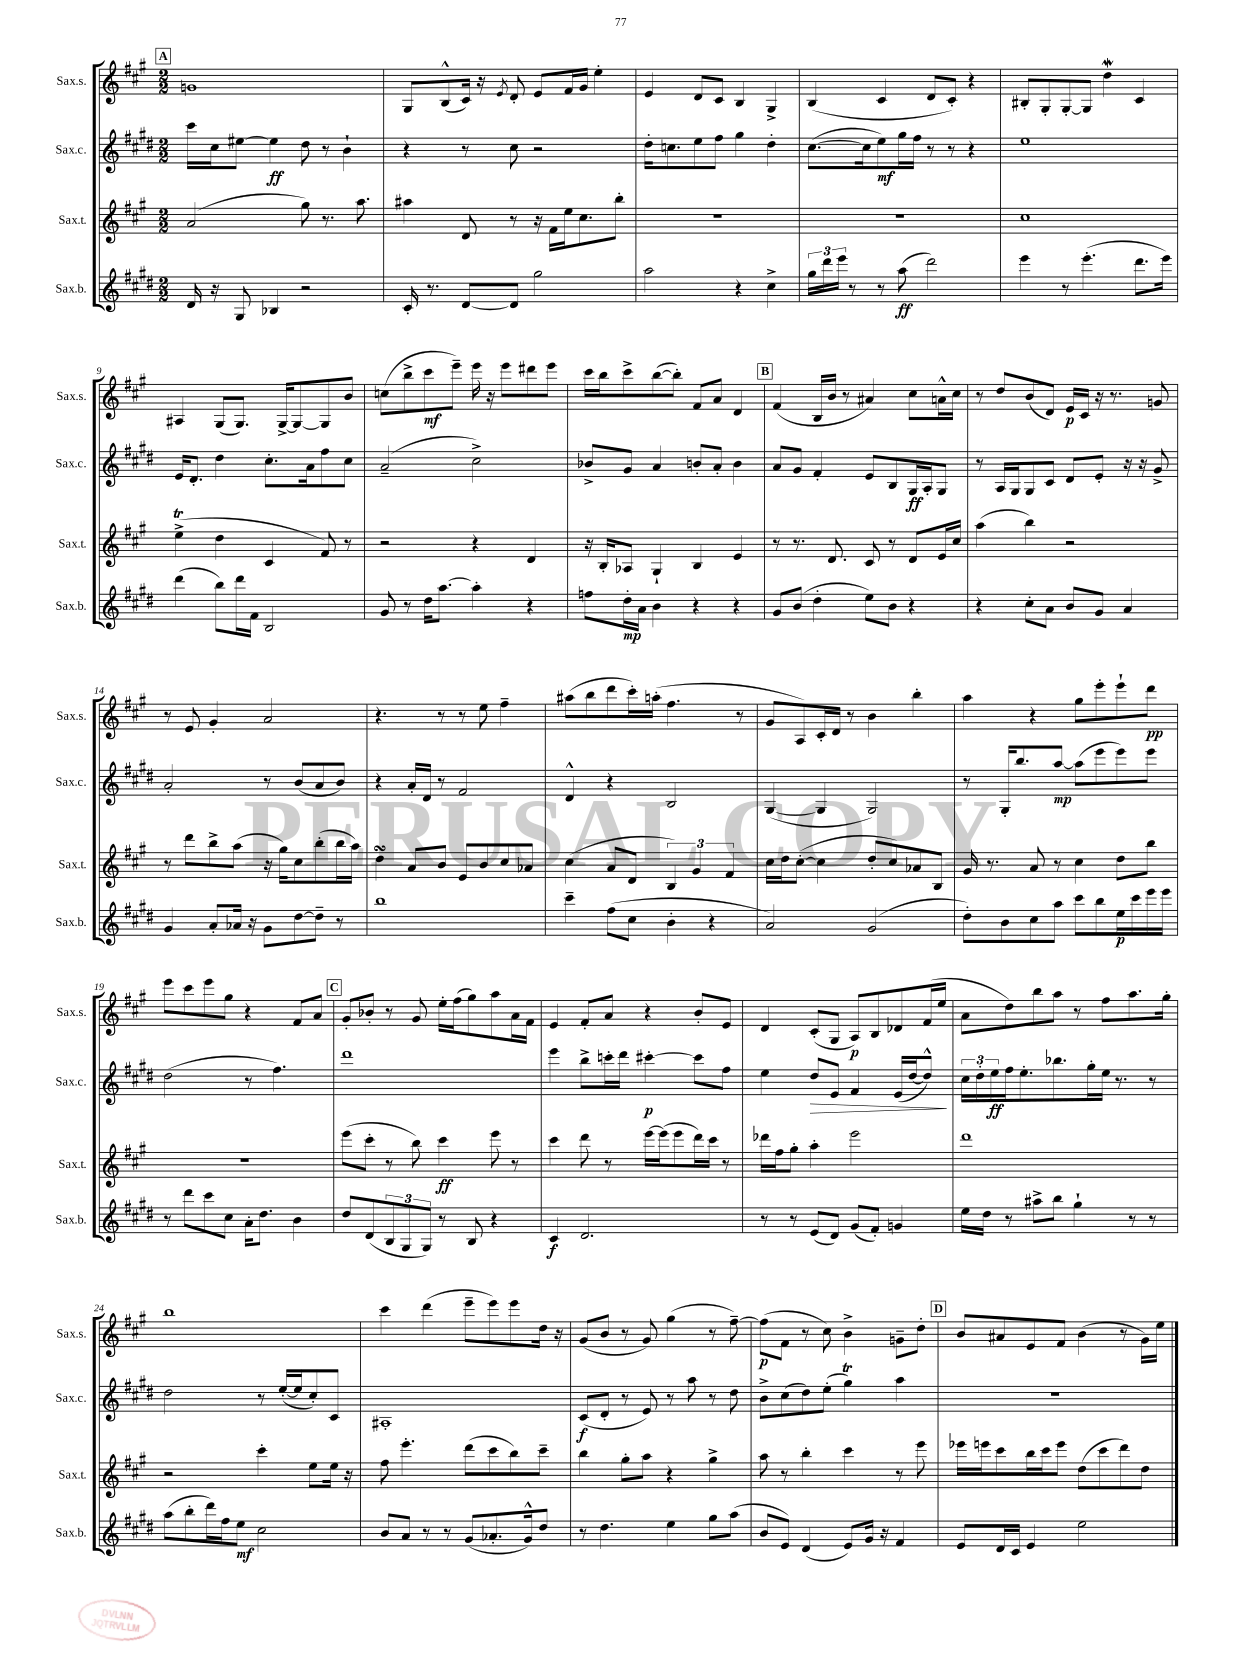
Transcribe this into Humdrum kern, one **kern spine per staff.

**kern	**kern	**kern	**kern
*staff4	*staff3	*staff2	*staff1
*clefG2	*clefG2	*clefG2	*clefG2
*k[f#c#g#d#]	*k[f#c#g#]	*k[f#c#g#d#]	*k[f#c#g#]
*M2/2	*M2/2	*M2/2	*M2/2
16d#	(2a	16ccc#	1g
16r	.	16cc#	.
8G#	.	[8ee#	.
4B-	.	4ee#]	.
2r	8gg#)	8dd#	.
.	8.r	8r	.
.	.	4b`	.
.	8.aa	.	.
=	=	=	=
16c#'	4aa#	4r	8G#
8.r	.	.	.
.	.	.	(8B^^
[8d#	8d	8r	16c#)
.	.	.	16r
.	.	.	8qe
8d#]	8r	8cc#	8d'
2gg#	16r	2r	8e
.	16f#	.	.
.	16ee	.	16f#
.	8.cc#	.	16g#
.	.	.	4ee'
.	8bb'	.	.
=	=	=	=
2aa	1r	16dd#'	4e
.	.	8.cc	.
.	.	8ee	8d
.	.	8ff#	8c#
4r	.	4gg#	4B
4cc#^	.	4dd#'	4G#^
=	=	=	=
24gg#	1r	([8.cc#	(4B
24ddd#	.	.	.
24eee	.	.	.
8r	.	.	.
.	.	16cc#]	.
8r	.	8ee)	4c#
(8aa	.	16gg#	.
.	.	16ff#	.
2ddd#)	.	8r	8d
.	.	8r	8c#')
.	.	4r	4r
=	=	=	=
4eee	1cc#	1ee	8B#'
.	.	.	8G#'
8r	.	.	[8G#'
(4.eee'	.	.	8G#]
.	.	.	4dd
8.ddd#	.	.	4c#
16eee)	.	.	.
=	=	=	=
(4ddd#	(4ee^	16e	4A#
.	.	8.d#'	.
8bb)	4dd	4dd#	(8G#
16ddd#	.	.	8.G#)
16f#	.	.	.
2B	4c#	8.cc#'	.
.	.	.	[16G#^
.	.	.	8G#_
.	.	16a	.
.	8f#)	8ff#	8G#]
.	8r	8cc#	8b
=	=	=	=
8g#	2r	(2a~	(8cc
8r	.	.	8bb^
16dd#	.	.	8ccc#
[8.aa	.	.	.
.	.	.	8eee~)
4aa']	4r	2cc#^)	16eee
.	.	.	16r
.	.	.	8eee
4r	4d	.	8ddd#
.	.	.	8eee
=	=	=	=
8ff	16r	8b-^	16ccc#
.	16B'	.	16bb
16dd#'	8A-	8g#	8ccc#^
16a	.	.	.
4b	4G#`	4a	([8bb
.	.	.	8bb'])
4r	4B	8b'	8f#
.	.	8a'	8a
4r	4e	4b	4d
=	=	=	=
8g#	8r	8a	(4f#
(8b	8.r	8g#	.
4dd#'	.	4f#'	16B
.	8.d	.	16b
.	.	.	8r
8ee)	8c#	8e	4a#)
8b	8r	8B	.
4r	8d	16G#	8cc#
.	.	16A'	.
.	16e	8G#	16a^^
.	16cc#	.	16cc#
=	=	=	=
4r	(4aa	8r	8r
.	.	16A	8dd
.	.	16G#	.
8cc#'	4bb)	8G#	(8b
8a	.	8c#	8d)
8b	2r	8d#	16e
.	.	.	16c#
8g#	.	8e'	16r
.	.	.	8.r
4a	.	16r	.
.	.	16r	.
.	.	8g#^	8g
=	=	=	=
4g#	8r	2a'	8r
.	8ddd	.	8e
8a'	8bb^	.	4g#'
16a-	(8aa	.	.
16r	.	.	.
8g#	16r	8r	2a
.	16gg#)	.	.
[8dd#	8cc#	(8b	.
8dd#~]	(8bb'	8a	.
8r	16bb	8b)	.
.	16aa)	.	.
=	=	=	=
1bb	4dd	4r	4.r
.	8a	16a'	.
.	.	16d#	.
.	8b	8r	8r
.	8e	2f#	8r
.	8b	.	8ee
.	8cc#	.	4ff#~
.	8a-	.	.
=	=	=	=
4ccc#~	(4cc#	4d#^^	(8aa#
.	.	.	8bb
(8ff#	8a	4r	8ddd
8cc#	8d	.	16ccc#')
.	.	.	(16aa'
4b'	6B)	2B	4.ff#
.	6g#	.	.
4r	.	.	.
.	6f#	.	.
.	.	.	8r
=	=	=	=
2a)	16cc#	([4G#	8g#
.	16dd	.	.
.	([8cc#'	.	8A)
.	4cc#]	4G#]	16c#'
.	.	.	16d
.	.	.	8r
(2g#	8dd'	2G#)	4b
.	8cc#)	.	.
.	8a-	.	4bb'
.	8B	.	.
=	=	=	=
8dd#')	16g#	8r	4aa
.	8.r	.	.
8b	.	16G#'	.
.	.	8.bb	.
8cc#	8a	.	4r
8aa	8r	[8aa	.
8ccc#	4cc#	(8aa]	8gg#
8bb	.	8eee	8eee'
16ee	8dd	8eee)	8eee`
16ccc#	.	.	.
16eee	8bb	8eee	8ddd
16eee	.	.	.
=	=	=	=
8r	1r	(2dd#	8eee
8ddd#	.	.	8ccc#
8ccc#	.	.	8eee
8cc#	.	.	8gg#
16a'	.	8r	4r
8.dd#	.	.	.
.	.	4.ff#)	.
4b	.	.	8f#
.	.	.	8a
=	=	=	=
8dd#	(8eee	1ddd#	8g#'
(8d#	8ccc#'	.	8b-'
12B	8r	.	8r
12G#	.	.	.
.	8bb)	.	8g#
12G#)	.	.	.
8r	4ccc#	.	16ee'
.	.	.	(16ff#
8B	.	.	8gg#)
4r	8eee	.	8aa
.	8r	.	16a
.	.	.	16f#
=	=	=	=
4c#	4ccc#	4eee	4e
2.d#	8ddd	8bb^	8f#'
.	8r	16ccc'	8a
.	.	16ddd#	.
.	[16eee	[4ccc#'	4r
.	(16eee]	.	.
.	8eee	.	.
.	16ddd)	8ccc#]	8b'
.	16ccc#	.	.
.	8r	8ff#	8e
=	=	=	=
8r	16ddd-	4ee	4d
.	16ff#	.	.
8r	8gg#'	.	.
(8e	4aa'	8dd#	(8c#'
8d#)	.	8e	8G#
(8g#	2eee	4f#	8A)
8f#')	.	.	8B
4g	.	(16e	8d-
.	.	[16dd#	.
.	.	8dd#^^])	(16f#
.	.	.	16ee
=	=	=	=
16ee	1ddd	24cc#	8a
.	.	24dd#'	.
16dd#	.	.	.
.	.	24ee	.
8r	.	16ff#	8dd)
.	.	8.ee'	.
8aa#^	.	.	8bb
8bb	.	8.bb-	8aa
4gg#`	.	.	8r
.	.	16gg#'	.
.	.	16ee	8ff#
.	.	8.r	.
8r	.	.	8.aa
8r	.	8r	.
.	.	.	16gg#'
=	=	=	=
(8aa	2r	2dd#	1bb
8bb'	.	.	.
16ddd#)	.	.	.
16ff#	.	.	.
8ee	.	.	.
2cc#	4ccc#'	8r	.
.	.	([16ee'	.
.	.	16ee]	.
.	8ee	8cc#')	.
.	16ee	8c#	.
.	16r	.	.
=	=	=	=
8b	8ff#	1A#'	4ccc#
8a	4.eee'	.	.
8r	.	.	(4ddd
8r	.	.	.
(8g#	(8ddd	.	8eee~
8.a-'	8ccc#	.	8eee)
.	8bb)	.	8eee
16g#^^)	.	.	.
8dd#	8ccc#~	.	16dd
.	.	.	16r
=	=	=	=
8r	4bb	(8c#	(8g#
4.dd#	.	8d#'	8b
.	8gg#'	8r	8r
.	8aa	8e)	8g#)
4ee	4r	8r	(4gg#
.	.	8aa	.
8gg#	4gg#^	8r	8r
(8aa	.	8dd#	[8ff#~)
=	=	=	=
8b	8aa	8b^	(8ff#]
8e)	8r	(8cc#	8f#
(4d#	4bb'	8dd#)	8r
.	.	(8ee'	8cc#)
8e)	4ccc#	4gg#)	4b^
16g#	.	.	.
16r	.	.	.
4f#	8r	4aa	8g~
.	8eee	.	8dd'
=	=	=	=
8e	16eee-	1r	8b
.	16eee	.	.
16d#	8ccc#	.	8a#
16c#	.	.	.
4e	16bb	.	8e
.	16ccc#	.	.
.	8eee	.	8f#
2ee	(8dd	.	(4b
.	8ccc#	.	.
.	8ddd)	.	8r
.	8dd	.	16g#)
.	.	.	16ee
==	==	==	==
*-	*-	*-	*-
